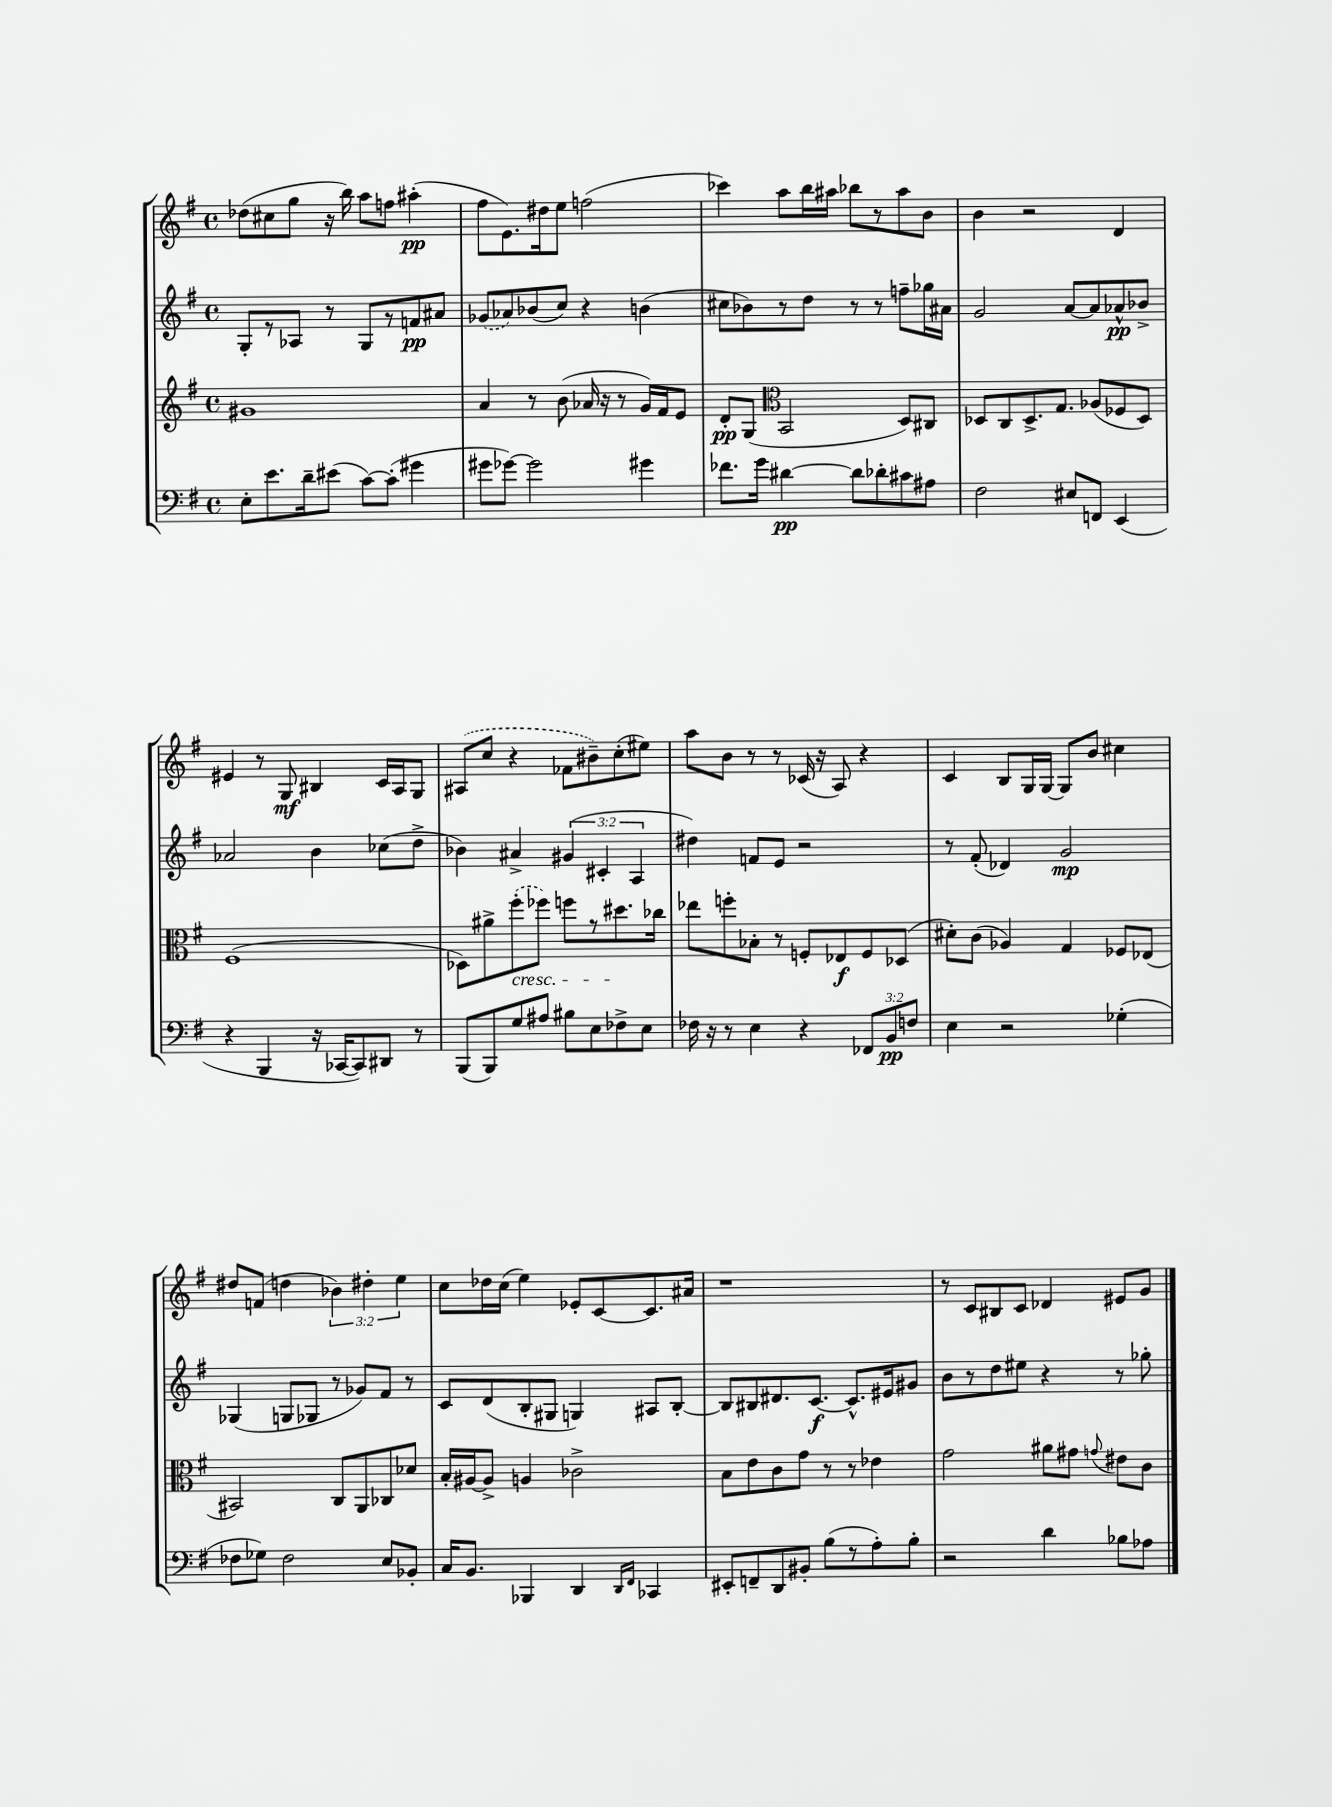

**kern	**kern	**kern	**kern
*staff4	*staff3	*staff2	*staff1
*clefF4	*clefG2	*clefG2	*clefG2
*k[f#]	*k[f#]	*k[f#]	*k[f#]
*M4/4	*M4/4	*M4/4	*M4/4
*met(c)	*met(c)	*met(c)	*met(c)
8E'	1g#	8G'	(8dd-
8.e	.	8r	8cc#
.	.	8A-	8gg
16d~	.	.	.
(8e#	.	8r	16r
.	.	.	16bb)
[8c)	.	8G	8aa
(8c']	.	8r	8ff
4g#	.	8f	(4aa#'
.	.	8a#	.
=	=	=	=
8g#	4a	(8g-	8ff#
[8g-)	.	8a-)	8.e)
2g-]	8r	(8b-	.
.	.	.	16dd#
.	(8b	8cc)	8ee
.	16a-	4r	(2ff
.	16r	.	.
.	8r	.	.
4g#	16g)	(4b	.
.	16f#	.	.
.	8e	.	.
=	=	=	=
8.f-	8d'	8cc#	4ccc-)
.	(8G	8b-)	.
16g	.	.	.
*	*clefC3	*	*
[4d#	2BB	8r	8aa
.	.	8dd	16bb
.	.	.	16aa#
8d#]	.	8r	8bb-
8d-'	.	8r	8r
8c#	8D)	8ff~	8aa#
8A#	8C#	16gg-	8b
.	.	16a#	.
=	=	=	=
2F#	8D-	2g	4b
.	8C	.	.
.	8.D-^	.	2r
.	8.G	.	.
8E#	.	[8a	.
8FF	(8A-	8a]	.
(4EE	8F-	8a-^^	4d
.	8D-)	8b-^	.
=	=	=	=
4r	(1F#	2a-	4e#
4BBB	.	.	8r
.	.	.	8G
16r	.	4b	4B#
[16CC-	.	.	.
8CC-])	.	.	.
8DD#	.	(8cc-	16c
.	.	.	16A
8r	.	8dd^	8G
=	=	=	=
(8BBB	8D-)	4b-)	(8A#
8BBB)	8a#^	.	8cc
8G	(8ff#'	4a#^	4r
8A#	8ff-)	.	.
8B#	8ff	(6g#	8f-
8E	8r	.	8b#~)
.	.	6c#'	.
8F-^	8.dd#	.	(8cc'
.	.	6A	.
8E	.	.	8ee#)
.	16cc-	.	.
=	=	=	=
16F-	8ee-	4dd#)	8aa
16r	.	.	.
8r	8ff'	.	8b
4E	8B-'	8f	8r
.	8r	8e	8r
4r	8F'	2r	(16c-
.	.	.	16r
.	8E-	.	8A)
12FF-	8F	.	4r
12BB	.	.	.
.	(8D-	.	.
12F	.	.	.
=	=	=	=
4E	8d#')	8r	4c
.	(8c	(8f#'	.
2r	4A-)	4d-)	8B
.	.	.	16G
.	.	.	[16G
.	4G	2g	8G]
.	.	.	8b
(4G-'	8F-	.	4cc#
.	(8E-	.	.
=	=	=	=
8F-	2BB#)	(4G-	8dd#
8G-)	.	.	(8f
2F-	.	8G	4dd
.	.	8G-	.
.	8C	8r	6b-)
.	8AA	8g-)	.
.	.	.	6dd#'
8E	8C-	8f#	.
.	.	.	6ee
8BB-'	8d-	8r	.
=	=	=	=
16C	16B'	8c	8cc
8.BB	[16A#	.	.
.	8A#^]	(8d	16dd-
.	.	.	(16cc
4BBB-	4A	8B'	4ee)
.	.	8G#	.
4DD	2c-^	4G)	8e-'
.	.	.	[8c
16qqDD	.	.	.
16qqFF#	.	.	.
4CC-	.	8A#	8.c]
.	.	[8B'	.
.	.	.	16a#
=	=	=	=
8EE#'	8B	8B]	1r
8FF~	8e	8B#	.
8DD	8c	8.d#	.
8BB#'	8g	.	.
.	.	[8.c	.
(8B	8r	.	.
8r	8r	8.c^^]	.
8A')	4e-	.	.
.	.	16e#	.
8B'	.	8g#	.
=	=	=	=
2r	2g	8b	8r
.	.	8r	8c
.	.	8dd	8B#
.	.	8ee#	8c
4d	8a#	4r	4d-
.	8g#	.	.
.	8qqg	.	.
8B-	8e#	8r	8e#
8A-	8c	8gg-'	8g
==	==	==	==
*-	*-	*-	*-
